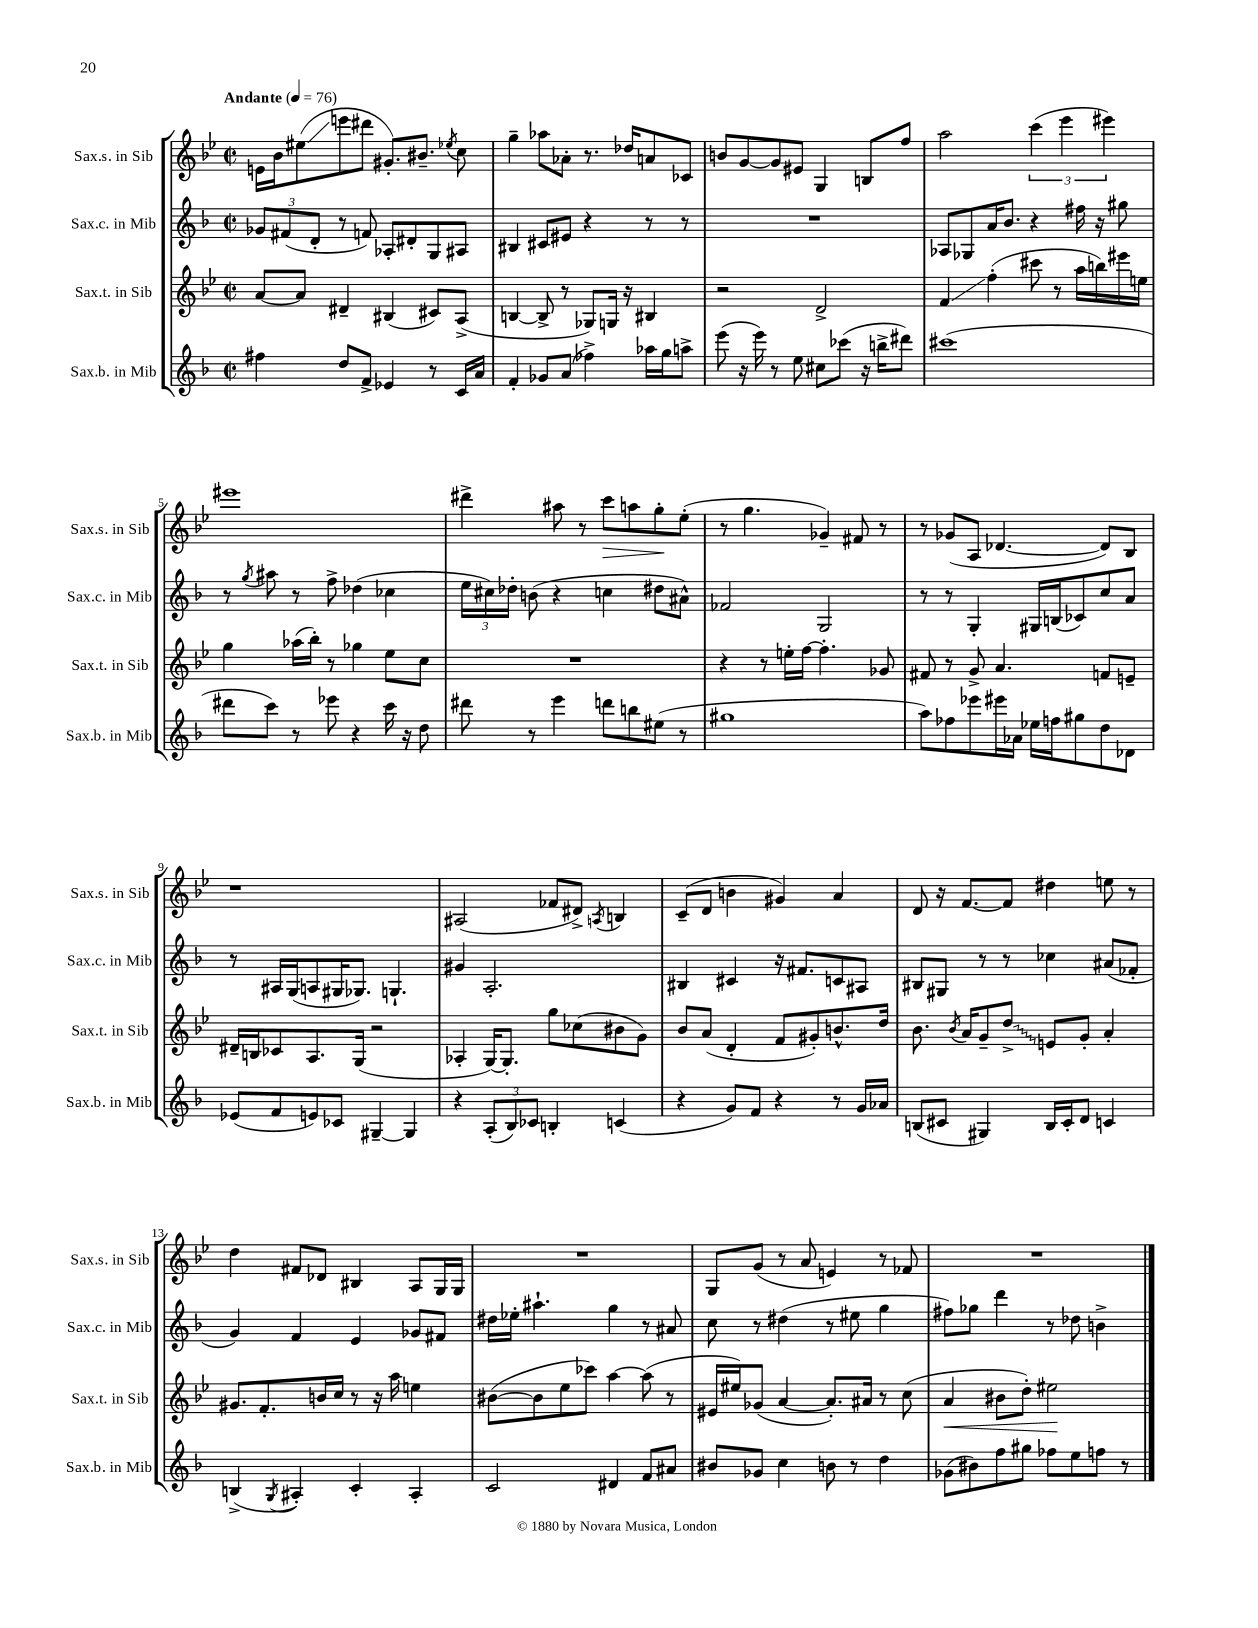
<<
\new StaffGroup <<
\new Staff = "s0" \with { instrumentName = "Sax.s. in Sib" shortInstrumentName = "Sax.s. in Sib" } {
    \clef treble \key bes \major \defaultTimeSignature \time 2/2 \tempo "Andante" 4 = 76
    \autoBeamOff e'16[ bes'16 eis''8\glissando( e'''8 dis'''8] gis'8.[-.) bis'8.]-- \acciaccatura { ees''8 } c''8 |
    g''4-- aes''8[ aes'8]-. r8. des''16[ a'8 ces'8] |
    b'8[ g'8~ g'8 eis'8] g4 b8[ f''8] |
    a''2 \tuplet 3/2 { c'''4( ees'''4 eis'''4) } |
    eis'''1 |
    dis'''4-> ais''8 r8 c'''8[\> a''8 g''8-.\! ees''8]-.( |
    r8 g''4. ges'4--) fis'8 r8 |
    r8 ges'8[( a8] des'4.~ des'8[) bes8] |
    r1 |
    ais2( fes'8[ dis'8]->) \acciaccatura { a8 } b4 |
    c'8[--( d'8] b'4 gis'4) a'4 |
    d'8 r16 f'8.[~ f'8] dis''4 e''8 r8 |
    d''4 fis'8[ des'8] bis4 a8[ g16 g16] |
    R1 |
    g8[ g'8]( r8 a'8 e'4) r8 fes'8 |
    R1 \bar "|." |
}
\new Staff = "s1" \with { instrumentName = "Sax.c. in Mib" shortInstrumentName = "Sax.c. in Mib" } {
    \clef treble \key f \major \defaultTimeSignature \time 2/2
    \autoBeamOff \tuplet 3/2 { ges'8[ fis'8( d'8]-. } r8 f'8) aes8[-. dis'8-. g8 ais8] |
    bis4 cis'8[ eis'8] r4 r8 r8 |
    R1 |
    aes8[ ges8 a'16 bes'8.] r4 fis''16 r16 gis''8 |
    r8 \acciaccatura { g''8 } ais''8 r8 f''8-> des''4( ces''4 |
    \tuplet 3/2 { e''16[ cis''16) des''16]-. } b'8( r4 c''4 dis''8[ ais'8]-^) |
    fes'2 g2 |
    r8 r8 g4-. gis16[ b16( ces'8) c''8 a'8] |
    r8 ais16[ g16( a8 gis16 ges8.]) g4.-! |
    gis'4 a2.-. |
    bis4 cis'4 r16 fis'8.[ c'8 ais8] |
    bis8[ gis8] r8 r8 ces''4 ais'8[( fes'8]-. |
    g'4) f'4 e'4 ges'8[ fis'8] |
    dis''16[ ees''16]-. ais''4.-! g''4 r8 ais'8 |
    c''8 r8 dis''4( r8 eis''8 g''4 |
    fis''8[) ges''8] d'''4 r8 des''8 b'4-> \bar "|." |
}
\new Staff = "s2" \with { instrumentName = "Sax.t. in Sib" shortInstrumentName = "Sax.t. in Sib" } {
    \clef treble \key bes \major \defaultTimeSignature \time 2/2
    \autoBeamOff a'8[~ a'8] dis'4-- bis4( cis'8[) a8]->( |
    b4~ b8-> r8 ges8[) g16] r16 bis4 |
    r2 d'2-> |
    f'4\glissando f''4-.( cis'''8 r8 a''16[ b''16) eis'''16 e''16] |
    g''4 aes''16[( bes''16]-.) r8 ges''4 ees''8[ c''8] |
    R1 |
    r4 r8 e''16[-. f''16]~ f''4.-. ges'8 |
    fis'8 r8 g'8-> a'4. f'8[ e'8]-- |
    dis'16[-- b16 ces'8 a8. g16]( r2 |
    aes4-. g16[~) g8.]-. g''8[ ces''8( bis'8 g'8]) |
    bes'8[ a'8]( d'4-. f'8[ gis'8-.) b'8.-^ d''16] |
    bes'8. \acciaccatura { bes'8 } a'16[ g'8-- \once \override Glissando.style = #'zigzag d''8]->\glissando e'8[ g'8]-. a'4-. |
    gis'8.[ f'8.-. b'16 c''16] r8 r16 a''16 e''4 |
    bis'8[~( bis'8 ees''8 ces'''8]) a''4~ a''8( r8 |
    eis'16[ eis''16) ges'8]( a'4~ a'8.[-.) ais'16] r8 c''8( |
    a'4\< bis'8[ d''8]-.) eis''2\! \bar "|." |
}
\new Staff = "s3" \with { instrumentName = "Sax.b. in Mib" shortInstrumentName = "Sax.b. in Mib" } {
    \clef treble \key f \major \defaultTimeSignature \time 2/2
    \autoBeamOff fis''4 d''8[ f'8]-> ees'4 r8 c'16[ a'16] |
    f'4-. ges'8[ a'8]( fes''4->) aes''16[ g''16 a''8]-> |
    e'''8( r16 e'''16) r8 e''8 cis''8[ ces'''8]( r16 b''16[-> dis'''8]) |
    cis'''1( |
    dis'''8[ c'''8]) r8 ees'''8 r4 c'''16 r16 d''8 |
    dis'''8 r8 e'''4 d'''8[ b''8 eis''8]( r8 |
    gis''1 |
    a''8[) fes''8 ees'''8 eis'''16 aes'16] ees''16[ f''16 gis''8 d''8 des'8] |
    ees'8[( f'8 e'8) ces'8] gis4~-- gis4 |
    r4 \tuplet 3/2 { a8[-.( bes8) ces'8] } b4-. c'4( |
    r4 g'8[) f'8] r4 r8 g'16[ aes'16] |
    b8[( cis'8] gis4) b16[ cis'16-. d'8] c'4 |
    b4->( \acciaccatura { g8 } ais4-.) c'4-. ais4-. |
    c'2 dis'4 f'8[ ais'8] |
    bis'8[ ges'8] c''4 b'8 r8 d''4 |
    ges'8[( bis'8) f''8 gis''8] fes''8[ e''8 f''8] r8 \bar "|." |
}
>>
>>
